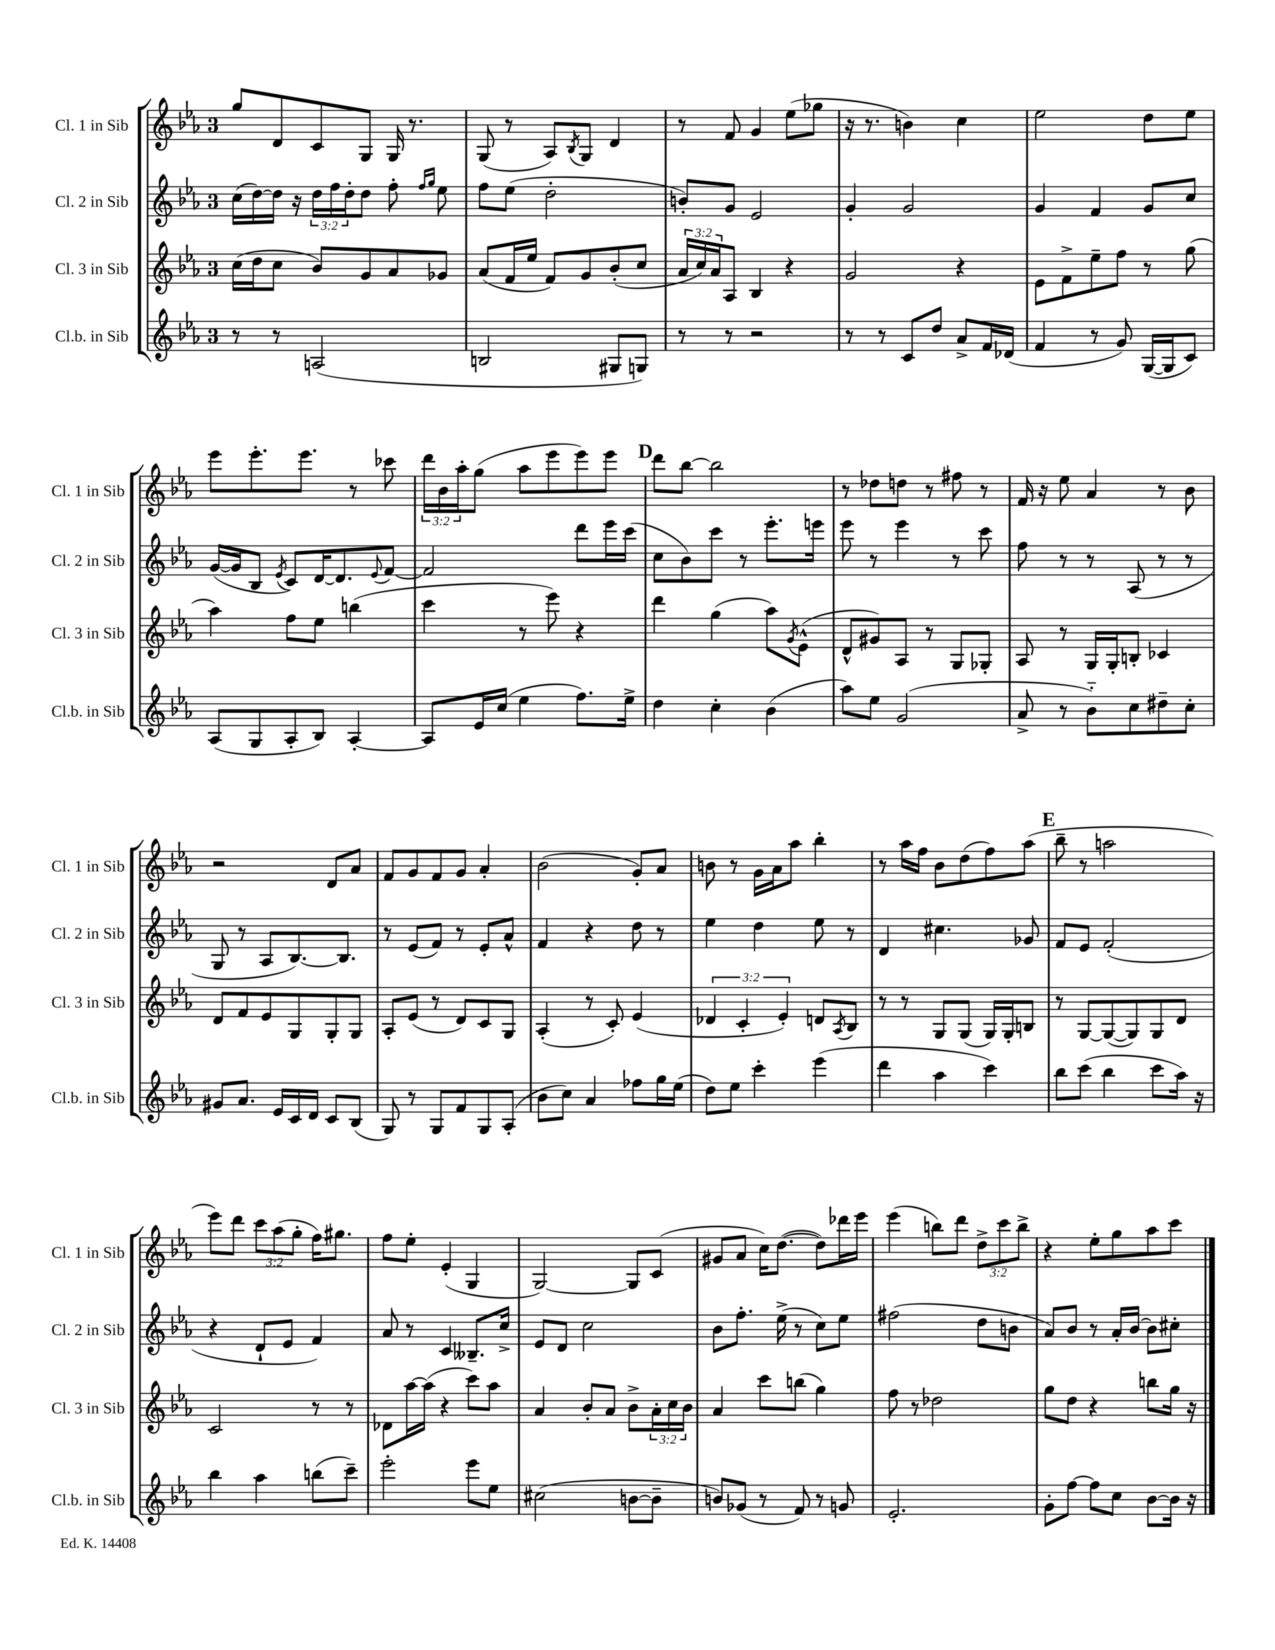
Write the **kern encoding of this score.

**kern	**kern	**kern	**kern
*staff4	*staff3	*staff2	*staff1
*clefG2	*clefG2	*clefG2	*clefG2
*k[b-e-a-]	*k[b-e-a-]	*k[b-e-a-]	*k[b-e-a-]
*M3/4	*M3/4	*M3/4	*M3/4
8r	(16cc	(16cc	8gg
.	16dd	[16dd)	.
8r	8cc	16dd]	8d
.	.	16r	.
(2A	8b-)	24dd	8c
.	.	24ff	.
.	.	24dd'	.
.	8g	8dd	8G
.	8a-	8ff'	16G
.	.	.	8.r
.	.	16qqff	.
.	.	16qqgg	.
.	8g-	8ee-	.
=	=	=	=
2B	(8a-	8ff	(8G
.	16f	(8ee-	8r
.	16ee-	.	.
.	8f)	2dd'	8A-)
.	.	.	8qB-
.	8g	.	8G
8G#	(8b-'	.	4d
8G)	8cc	.	.
=	=	=	=
8r	24a-	8b')	8r
.	24cc)	.	.
.	24a-	.	.
8r	8A-	8g	8f
2r	4B-	2e-	4g
.	4r	.	(8ee-
.	.	.	8gg-
=	=	=	=
8r	2g	4g'	16r
.	.	.	8.r
8r	.	.	.
8c	.	2g	4b)
8dd	.	.	.
8a-^	4r	.	4cc
16f	.	.	.
(16d-	.	.	.
=	=	=	=
4f	8e-	4g	2ee-
.	8f^	.	.
8r	8ee-~	4f	.
8g)	8ff	.	.
([16G	8r	8g	8dd
16G]	.	.	.
8c)	(8gg	8cc	8ee-
=	=	=	=
(8A-	4aa-)	([16g	8eee-
.	.	16g]	.
8G	.	8B-	8.eee-'
.	.	8qe-	.
8A-'	8ff	8c)	.
.	.	.	8.eee-
8B-)	8ee-	[16d	.
.	.	8.d]	.
[4A-'	(4bb	.	8r
.	.	8qqe-	.
.	.	[8f	8ccc-
=	=	=	=
8A-]	4ccc	2f]	24ddd
.	.	.	24b-
.	.	.	24aa-'
16e-	.	.	(8gg
(16cc	.	.	.
4ee-	8r	.	8aa-
.	8eee-)	.	8eee-
8.ff)	4r	8ddd	8eee-)
.	.	16eee-	8eee-
16ee-^	.	(16ccc	.
=	=	=	=
4dd	4ddd	8cc	8ddd
.	.	8b-)	[8bb-
4cc'	(4gg	8ccc	2bb-]
.	.	8r	.
(4b-	8aa-)	8.eee-'	.
.	8qg	.	.
.	(8e-^^	.	.
.	.	16eee	.
=	=	=	=
8aa-)	8d^^	8eee-	8r
8ee-	8g#)	8r	8dd-
(2g	8A-	4eee-	8dd
.	8r	.	8r
.	8G	8r	8ff#
.	8G-'	8ccc	8r
=	=	=	=
8a-^	8A-	8ff	16f
.	.	.	16r
8r	8r	8r	8ee-
8b-'~)	16G	8r	4a-
.	16G'	.	.
8cc	8B'	(8A-	.
8dd#~	4c-	8r	8r
8cc'	.	8r	8b-
=	=	=	=
8g#	8d	8G	2r
8.a-	8f	8r	.
.	8e-	8A-	.
16e-	.	.	.
16c	8G	[8.B-)	.
16d	.	.	.
8c	8G'	.	8d
.	.	8.B-]	.
(8B-	8G	.	8a-
=	=	=	=
8G)	8A-'	8r	8f
8r	(8e-	(8e-	8g
8G	8r	8f)	8f
8f	8d)	8r	8g
8G	8c	8e-'	4a-'
(8A-'	8G	8a-^^	.
=	=	=	=
8b-	(4A-'	4f	(2b-
8cc)	.	.	.
4a-	8r	4r	.
.	8c')	.	.
8ff-	(4e-	8dd	8g')
16gg	.	8r	8a-
(16ee-	.	.	.
=	=	=	=
8dd)	6d-	4ee-	8b
8ee-	.	.	8r
.	6c'	.	.
4ccc'	.	4dd	16g
.	.	.	16a-
.	6e-')	.	.
.	.	.	8aa-
(4eee-	8d	8ee-	4bb-'
.	8qA-	.	.
.	8B-	8r	.
=	=	=	=
4ddd	8r	4d	8r
.	8r	.	16aa-
.	.	.	16ff
4aa-	8G	4.cc#	8b-
.	(8G	.	(8dd
4ccc)	16G)	.	8ff)
.	16G'	.	.
.	8B	8g-	(8aa-
=	=	=	=
8bb-	8r	8f	8bb-~
(8ccc	[8G	8e-	8r
4bb-	(8G_	(2f'	2aa
.	8G])	.	.
8ccc	8G	.	.
16aa-)	8d	.	.
16r	.	.	.
=	=	=	=
4bb-	2c	4r	8eee-)
.	.	.	8ddd
4aa-	.	8d`	12ccc
.	.	.	(12aa-
.	.	8e-	.
.	.	.	12gg'
(8bb	8r	4f)	16ff)
.	.	.	8.gg#
8ccc~)	8r	.	.
=	=	=	=
2eee-'	8d-	8a-	8ff
.	[16aa-	8r	8ee-'
.	(16aa-]	.	.
.	4r	4c	(4e-'
8eee-	8ccc)	8.B--~	4G
8ee-	8aa-	.	.
.	.	16cc^	.
=	=	=	=
(2cc#	4a-	8e-	[2G)
.	.	8d	.
.	8b-'	2cc	.
.	8a-	.	.
[8b	8b-^	.	8G]
8b~]	24a-'	.	(8c
.	24cc	.	.
.	24b-	.	.
=	=	=	=
8b)	4a-	8b-	8g#
(8g-	.	8.ff'	8a-
8r	8ccc	.	16cc)
.	.	(16ee-^	([8.dd
8f)	(8bb	8r	.
8r	4gg)	8cc)	8dd])
8g	.	8ee-	16ddd-
.	.	.	16eee-
=	=	=	=
2.e-'	8ff	(2ff#	(4eee-
.	8r	.	.
.	2dd-	.	8bb)
.	.	.	8ddd
.	.	8dd	12dd^
.	.	.	12ccc
.	.	8b	.
.	.	.	12bb^
=	=	=	=
8g'	8gg	8a-)	4r
[8ff	8dd	8b-	.
8ff]	4r	8r	8ee-'
8cc	.	16a-'	8gg
.	.	[16b-	.
[8b-	8bb	8b-]	8aa-
16b-]	16gg	8cc#'	8ccc
16r	16r	.	.
==	==	==	==
*-	*-	*-	*-
